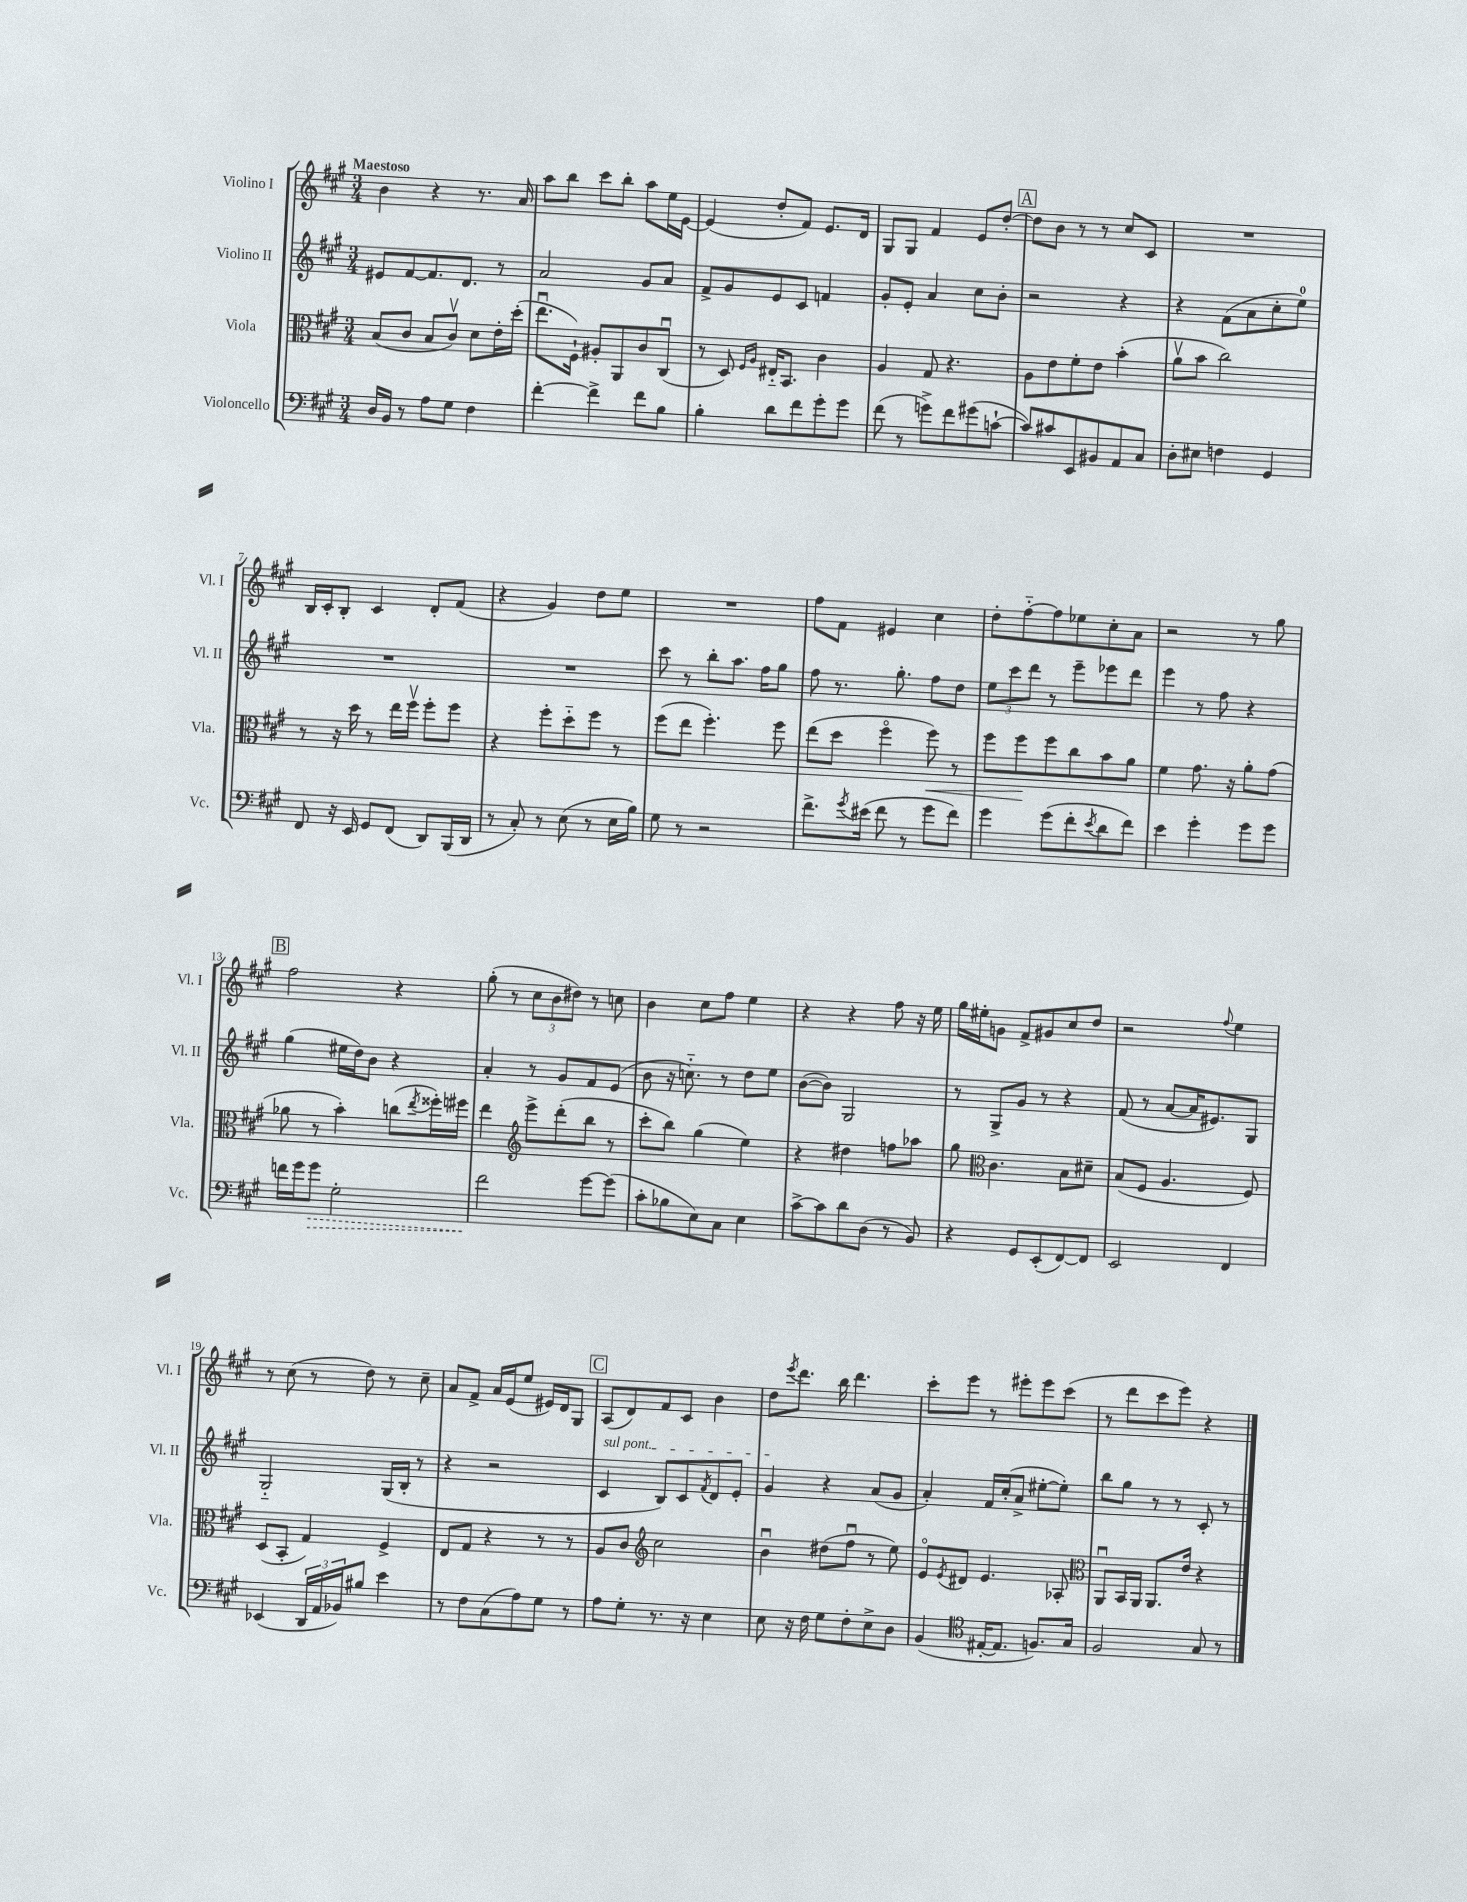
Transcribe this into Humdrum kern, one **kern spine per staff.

**kern	**dynam	**kern	**dynam	**kern	**kern
*part4	*part4	*part3	*part3	*part2	*part1
*staff4	*staff4	*staff3	*staff3	*staff2	*staff1
*I"Violoncello	*	*I"Viola	*	*I"Violino II	*I"Violino I
*I'Vc.	*	*I'Vla.	*	*I'Vl. II	*I'Vl. I
*clefF4	*	*clefC3	*	*clefG2	*clefG2
*k[f#c#g#]	*	*k[f#c#g#]	*	*k[f#c#g#]	*k[f#c#g#]
*M3/4	*	*M3/4	*	*M3/4	*M3/4
=1	=1	=1	=1	=1	=1
!	!	!	!	!	!LO:TX:a:B:t=Maestoso
16D/LL	.	(8B/L	.	8e#X/L	4b\
16BB/JJ	.	.	.	.	.
8r	.	8c#/J	.	[8f#/	.
8A\L	.	8B/L	.	8.f#/]	4r
8G#\J	.	8c#v/J)	.	.	.
.	.	.	.	8.d/J	.
4F#\	.	8d\L	.	.	8.r
.	.	16e'\L	.	8r	.
.	.	(16dd'\JJ	.	.	16a/
=2	=2	=2	=2	=2	=2
[4f#'\	.	8.eeu\L	.	2a/	8aa\L
.	.	.	.	.	8bb\J
.	.	16F#`\Jk)	.	.	.
4f#^\]	.	8A#X'/L	.	.	8ccc#\L
.	.	8AA/	.	.	8bb'\J
8f#\L	.	8c#/	.	8g#/L	8aa\L
8B\J	.	(8C#u/J	.	8a/J	16ee\L
.	.	.	.	.	[16e\JJ
=3	=3	=3	=3	=3	=3
4B'\	.	8r	.	8f#^/L	(4e/]
.	.	8D/)	.	8g#/	.
.	.	16qqF#/LL	.	.	.
.	.	16qqA/JJ	.	.	.
8d\L	.	16E#X/KL	.	8e/	8dd'/L
.	.	8.BB/J	.	.	.
8f#\	.	.	.	8c#/J	8f#/J)
8g#'\	.	4c#\	.	4fn/	8.e/L
8g#\J	.	.	.	.	.
.	.	.	.	.	16d/Jk
=4	=4	=4	=4	=4	=4
(8f#\	.	4A/	.	8g#'/L	8G#/L
8r	.	.	.	8e'/J	8G#/J
8gn^\L)	.	8G#/	.	4a/	4f#/
8f#\	.	4.r	.	.	.
(8g#X\	.	.	.	8cc#\L	8e/L
[8cn`\J	.	.	.	8b'\J	[8dd'/J
!!LO:REH:place=s1:t=A
=5	=5	=5	=5	=5	=5
8c/L])	.	8A\L	.	2r	8dd\L]
8c#X/	.	8e\	.	.	8b\J
8EE/	.	8f#'\	.	.	8r
8BB#X/	.	8e\J	.	.	8r
8AA/	.	(4b'\	.	4r	8cc#/L
8C#/J	.	.	.	.	8c#/J
=6	=6	=6	=6	=6	=6
8D'\L	.	8av\L	.	4r	2.r
8E#X\J	.	8b\J	.	.	.
4Fn\	.	2cc#\)	.	(8f#\L	.
.	.	.	.	8a\	.
4GG#/	.	.	.	8cc#'\	.
.	.	.	.	8ee\J)	.
!!LO:LB:g=z
=7	=7	=7	=7	=7	=7
8FF#/	.	8r	.	2.r	16B/LL
.	.	.	.	.	16c#'/J
16r	.	16r	.	.	8B'/J
16EE/	.	16dd\	.	.	.
8GG#/L	.	8r	.	.	4c#/
(8FF#/J	.	16ee\LL	.	.	.
.	.	16ff#v\JJ	.	.	.
8DD/L)	.	8ff#'\L	.	.	8d'/L
(16BBB/L	.	8ff#\J	.	.	(8f#/J
16DD/JJ	.	.	.	.	.
=8	=8	=8	=8	=8	=8
8r	.	4r	.	2.r	4r
8C#'/)	.	.	.	.	.
8r	.	8ff#'\L	.	.	4g#/)
(8E\	.	8dd\	.	.	.
8r	.	8ff#\J	.	.	8dd\L
16E\LL	.	8r	.	.	8ee\J
16B\JJ)	.	.	.	.	.
=9	=9	=9	=9	=9	=9
8G#\	.	(8ff#\L	.	8ccc#\	2.r
8r	.	8ee\J	.	8r	.
2r	.	4.ff#'\)	.	8bb'\L	.
.	.	.	.	8.aa\J	.
.	.	.	.	16ff#\KL	.
.	.	8ff#\	.	8gg#\J	.
=10	=10	=10	=10	=10	=10
8.f#^\L	.	(8ee\L	.	8ff#\	8ff#\L
.	.	8dd\J	.	8.r	8f#\J
8qg#/	.	.	.	.	.
(16e#X\Jk	.	.	.	.	.
8f#\	.	4ff#\	.	.	4e#X/
.	.	.	.	8.gg#'\	.
8r	.	.	.	.	.
!	!	!	!LO:HP:b	!	!
8g#\L	.	8ff#\)	<	8ff#\L	4cc#\
8f#\J)	.	8r	.	8dd\J	.
=11	=11	=11	=11	=11	=11
4g#\	.	8ff#\L	.	12ee\L	8dd'\L
.	.	.	.	12ccc#\	.
.	.	8ff#\	.	.	[8ff#\
.	.	.	.	12ddd\J	.
(8g#\L	.	8ff#\	[	8r	8ff#\]
8f#'\	.	8cc#\	.	8eee~\L	8ee-X\
8qe/	.	.	.	.	.
8d\	.	8b\	.	8eee-X\	8cc#'\
8f#\J)	.	8a\J	.	8ddd\J	8a\J
=12	=12	=12	=12	=12	=12
4e\	.	4f#\	.	4eee\	2r
4g#'\	.	8.g#\	.	8r	.
.	.	.	.	8ff#\	.
.	.	16r	.	.	.
8g#\L	.	8a'\L	.	4r	8r
8g#\J	.	(8g#\J	.	.	8gg#\
!!LO:LB:g=z
!!LO:REH:place=s1:t=B
=13	=13	=13	=13	=13	=13
16fn\LL	.	8a-X\	.	(4gg#\	2ff#\
16g#\J	.	.	.	.	.
!	!LO:HP:b	!	!	!	!
8g#\J	>	8r	.	.	.
2G#'\	.	4b'\)	.	16ee#X\LL	.
.	.	.	.	16dd\J)	.
.	.	.	.	8b\J	.
.	.	(8ccn\L	.	4r	4r
.	.	8qee/	.	.	.
.	.	16ff##X'\L)	.	.	.
.	.	16ff#X\JJ	.	.	.
=14	=14	=14	=14	=14	=14
2f#\	.	4ee\	.	4a'/	(8gg#'\
.	.	.	.	.	8r
*	*	*clefG2	*	*	*
.	.	8eee^\L	.	8r	12cc#\L
.	.	.	.	.	12b\
.	.	(8ddd'\	.	8g#/L	.
.	.	.	.	.	12dd#X\J)
[8g#\L	]	8bb\J	.	8f#/	8r
(8g#\J]	.	8r	.	(8e/J	8ccn\
=15	=15	=15	=15	=15	=15
8c#'\L	.	8ccc#'\L	.	8b\	4b\
8B-X\	.	8bb\J)	.	16r	.
.	.	.	.	8.ccn\)	.
8E\)	.	(4gg#\	.	.	8cc#\L
8C#\J	.	.	.	8r	8ff#\J
4E\	.	4ee\)	.	8dd\L	4ee\
.	.	.	.	8ee\J	.
=16	=16	=16	=16	=16	=16
[8c#^\L	.	4r	.	([8b\L	4r
8c#\]	.	.	.	8b\J])	.
8d\	.	4dd#X\	.	2G#/	4r
(8D\J	.	.	.	.	.
8r	.	8ffn\L	.	.	8ff#\
8BB/)	.	8aa-X\J	.	.	16r
.	.	.	.	.	16ee\
=17	=17	=17	=17	=17	=17
4r	.	8gg#\	.	8r	16gg#\LL
.	.	.	.	.	16ee#X'\J
*	*	*clefC3	*	*	*
.	.	4.c#\	.	8G#^/L	8gn\J
8GG#/L	.	.	.	8g#/J	8f#^/L
(8EE'/	.	.	.	8r	8g#X/
[8FF#/)	.	8B\L	.	4r	8cc#/
8FF#/J]	.	8d#X~\J	.	.	8dd/J
=18	=18	=18	=18	=18	=18
2EE/	.	(8B/L	.	(8f#/	2r
.	.	8F#/J	.	8r	.
.	.	4.A/	.	[8a/L	.
.	.	.	.	16a/K]	.
.	.	.	.	8.e#X/)	.
.	.	.	.	.	8qqff#/
4FF#/	.	.	.	.	4ee\
.	.	8F#/)	.	8G#/J	.
!!LO:LB:g=z
=19	=19	=19	=19	=19	=19
(4EE-X/	.	(8D/L	.	2G#/	8r
.	.	8BB'/J	.	.	(8cc#\
24DD/LL	.	4G#/)	.	.	8r
24AA/	.	.	.	.	.
24BB-X/J)	.	.	.	.	.
8B#X/J	.	.	.	.	8dd\)
4e\	.	4F#^/	.	(16G#/LL	8r
.	.	.	.	16B'/JJ	.
.	.	.	.	8r	8cc#~\
=20	=20	=20	=20	=20	=20
8r	.	8E/L	.	4r	8a/L
8F#\L	.	8G#/J	.	.	8f#^/J
(8C#\	.	4r	.	2r	16a/LL
.	.	.	.	.	(16e/J
8A\)	.	.	.	.	8ee/J
8G#\J	.	8r	.	.	16e#X/LL)
.	.	.	.	.	16d/J
8r	.	8r	.	.	8G#/J
!!LO:REH:place=s1:t=C
=21	=21	=21	=21	=21	=21
!	!	!	!	!LO:TX:a:i:t=sul pont.	!
8A\L	.	8A/L	.	4c#/	(8A/L
8G#'\J	.	8c#/J	.	.	8d/)
*	*	*clefG2	*	*	*
8.r	.	2cc#\	.	8B/L)	8f#/
.	.	.	.	8c#/	8c#/J
16r	.	.	.	.	.
.	.	.	.	8qf#/	.
4E\	.	.	.	8d/	4b\
.	.	.	.	8e'/J	.
=22	=22	=22	=22	=22	=22
8E\	.	4bu\	.	4g#/	8dd\L
.	.	.	.	.	8qeee/
16r	.	.	.	.	8.ddd\J
16F#\	.	.	.	.	.
8G#\L	.	(8dd#X\L	.	4r	.
.	.	.	.	.	16bb\
8F#'\	.	8ff#u\J	.	.	4.ddd\
8E^\	.	8r	.	(8a/L	.
8D\J	.	8ee\)	.	8g#/J	.
=23	=23	=23	=23	=23	=23
(4BB/	.	8e/L	.	4a'/)	8ccc#'\L
.	.	8qe/	.	.	.
.	.	8d#X/J	.	.	8eee\J
*clefC4	*	*	*	*	*
[16E#X'/KL	.	4.e/	.	16f#/LL	8r
8.E#/J]	.	.	.	(16cc#'/J	.
.	.	.	.	8a^/J	8eee#X'\L
8.Fn/L)	.	.	.	[8ee#X'\L	8eee#\
.	.	8A-X'/	.	8ee#'\J])	(8ccc#\J
16G#/Jk	.	.	.	.	.
=24	=24	=24	=24	=24	=24
*	*	*clefC3	*	*	*
2F#/	.	8AAu/L	.	8bb\L	8r
.	.	16BB/L	.	8gg#\J	8ddd\L
.	.	16AA/JJ	.	.	.
.	.	8.AA/L	.	8r	8ccc#\
.	.	.	.	8r	8eee\J)
.	.	16e/Jk	.	.	.
8G#/	.	4r	.	8c#'/	4r
8r	.	.	.	8r	.
==	==	==	==	==	==
*-	*-	*-	*-	*-	*-
